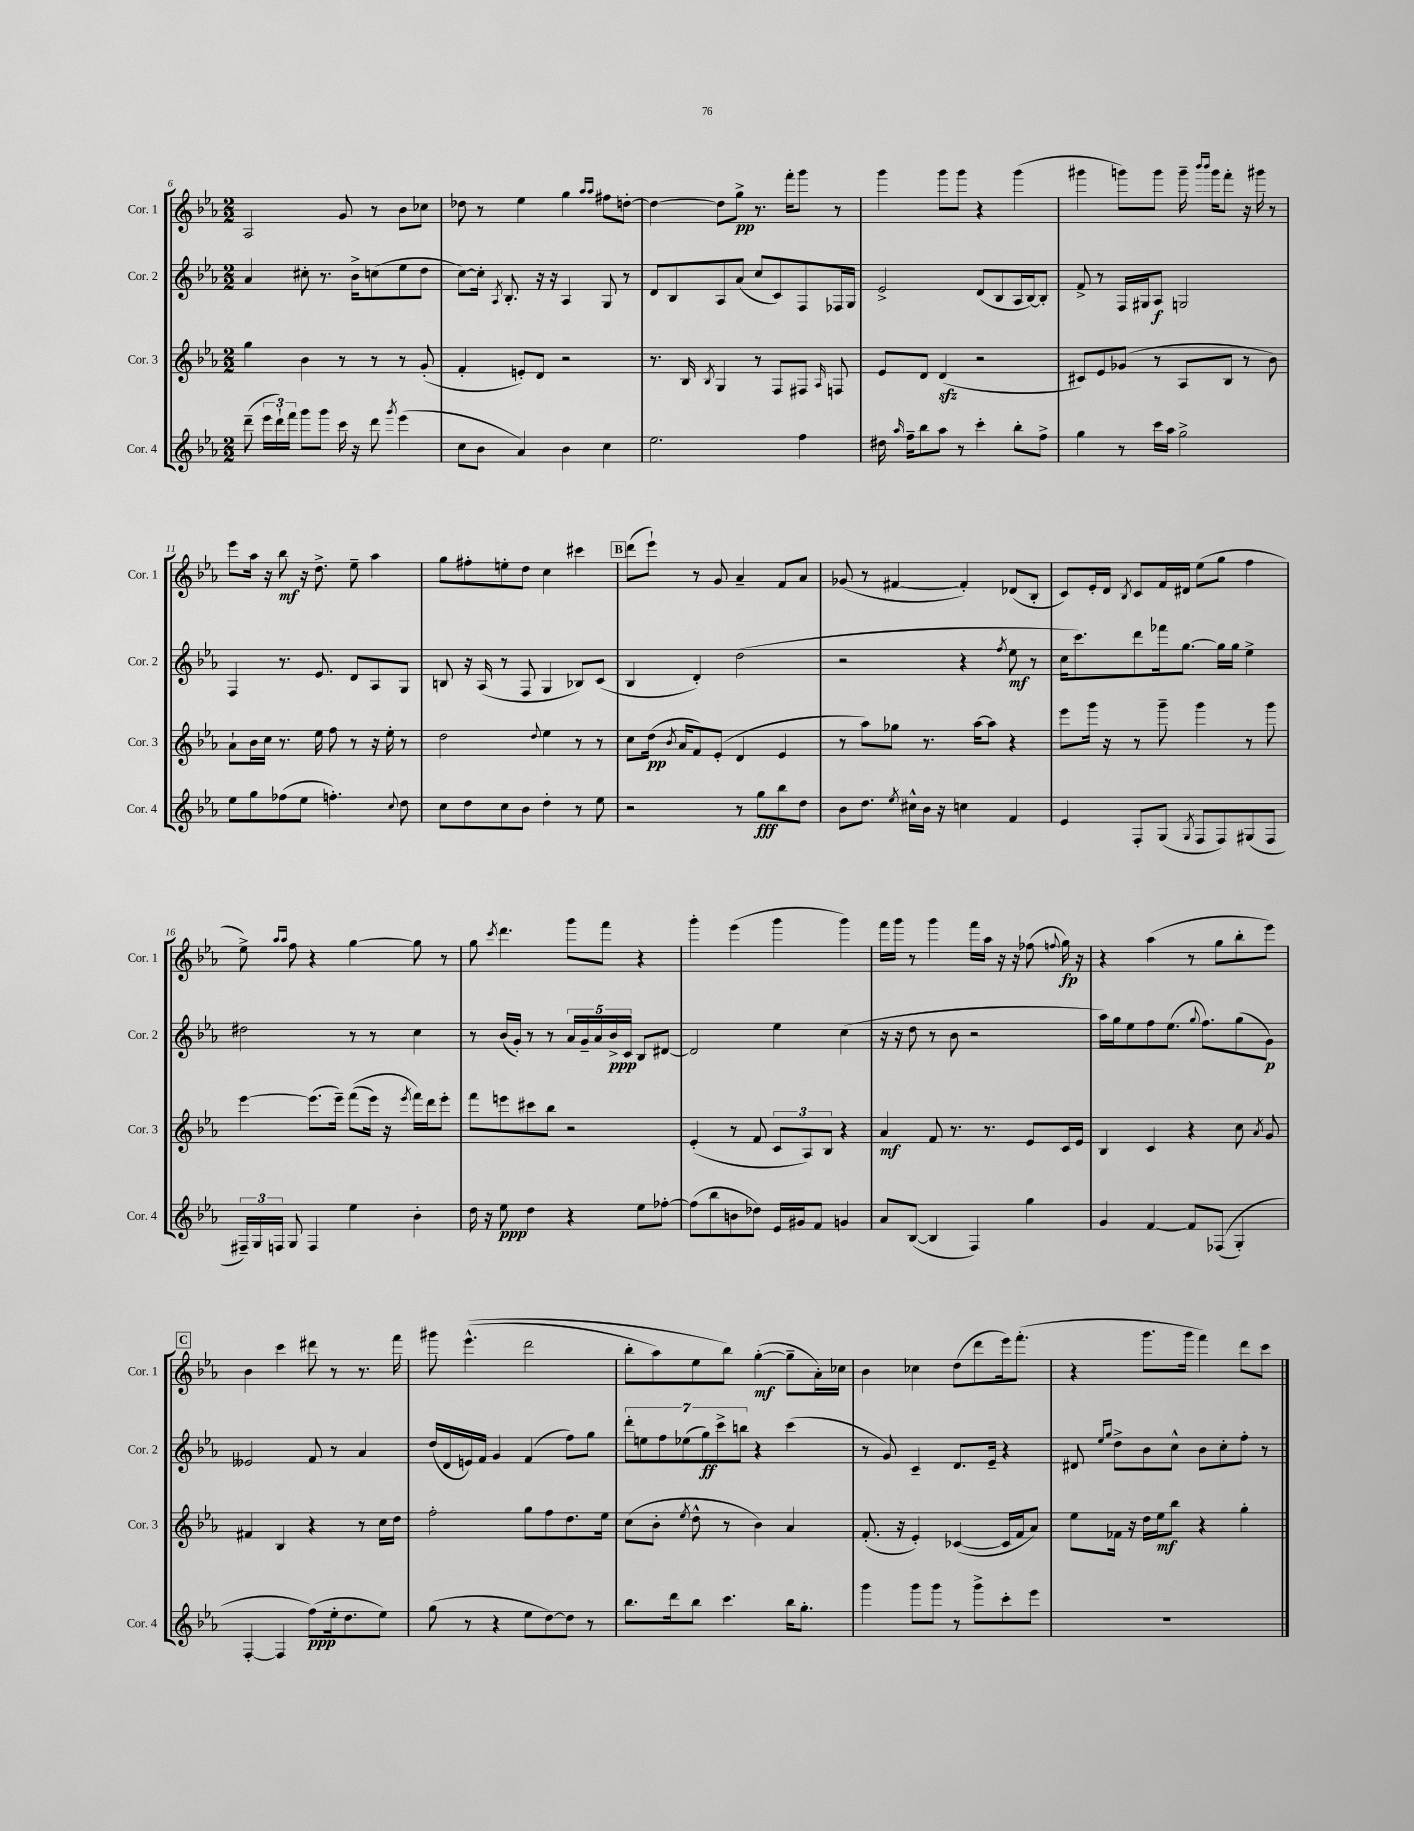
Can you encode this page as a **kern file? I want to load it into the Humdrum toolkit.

**kern	**kern	**kern	**kern
*staff4	*staff3	*staff2	*staff1
*clefG2	*clefG2	*clefG2	*clefG2
*k[b-e-a-]	*k[b-e-a-]	*k[b-e-a-]	*k[b-e-a-]
*M2/2	*M2/2	*M2/2	*M2/2
(8ddd~\	4gg\	4a-/	2A-/
24eee-\LL	.	.	.
24ddd`\)	.	.	.
24fff\JJ	.	.	.
8ggg\L	4b-\	8cc#'\	.
8ggg\J	.	8.r	.
16ccc\	8r	.	8g/
16r	.	16b-^\LK	.
8ddd\	8r	(8cc\	8r
8qggg/	.	.	.
(4eee-\	8r	8ee-\	8b-\L
.	(8g'/	8dd\J	8cc-\J
=	=	=	=
8cc\L	4f'/	[8cc\L)	8dd-\
8b-\J	.	16cc'\]Jk	8r
.	.	8qA-/	.
.	.	8.B-'/	.
4a-/)	8e'/L)	.	4ee-\
.	8d/J	16r	.
.	.	16r	.
4b-\	2r	4A-/	4gg\
.	.	.	16qqaa-/LL
.	.	.	16qqaa-/JJ
4cc\	.	8G/	8ff#\L
.	.	8r	[8dd'\J
=	=	=	=
2.ee-\	8.r	8d/L	4dd\_
.	.	8B-/	.
.	16B-/	.	.
.	8qB-/	.	.
.	4G/	8A-/	8dd\]L
.	.	(8a-/J	8gg^\J
.	8r	8cc/L	8.r
.	8F/L	8c/)	.
.	.	.	16fff'\LK
4ff\	8F#/J	8F/	8ggg\J
.	16qqA-/	.	.
.	8F/	16F-/L	8r
.	.	16G/JJ	.
=	=	=	=
16dd#\	8e-/L	2e-^/	4ggg\
16qqaa-/	.	.	.
16ff~\LK	.	.	.
8bb-\	8d/J	.	.
8aa-\J	(4d/	.	8ggg\L
8r	.	.	8ggg\J
4ccc'\	2r	(8d/L	4r
.	.	8B-/	.
8bb-'\L	.	16A-/L	(4ggg\
.	.	[16B-/J)	.
8ff^\J	.	8B-'/]J	.
=	=	=	=
4gg\	8c#/L)	8f^/	4ggg#\
.	8e-/	8r	.
8r	(8g-/J	16F/LL	8ggg\L)
.	.	16G#/J	.
16ccc\LL	8r	8A-/J	8ggg\J
16aa-\JJ	.	.	.
2gg^\	8A-/L	2G/	16ggg~\
.	.	.	16qqbbb-/LL
.	.	.	16qqbbb-/JJ
.	.	.	16ggg\LK
.	8B-/J	.	8fff'\J
.	8r	.	16r
.	.	.	16ggg#\
.	8b-\)	.	8r
=	=	=	=
8ee-\L	8a-`\L	4F/	8eee-\L
8gg\	16b-\L	.	16aa-\Jk
.	16cc\JJ	.	16r
(8ff-\	8.r	8.r	8bb-\
8ee-\J	.	.	16r
.	16ee-\	8.e-/	8.dd^\
4.ff'\)	8ff\	.	.
.	8r	8d/L	8ee-~\
.	16r	8A-/	4aa-\
.	16ee-'\	.	.
8qqcc/	.	.	.
8dd\	8r	8G/J	.
=	=	=	=
8cc\L	2dd\	8B/	8gg\L
8dd\	.	16r	8ff#'\
.	.	(16A-/	.
8cc\	.	8r	8ee'\
8b-\J	.	8F/	8dd\J
.	8qqdd/	.	.
4dd'\	4ee-\	4G/	4cc\
8r	8r	8B-/L)	4ccc#\
8ee-\	8r	(8c/J	.
=	=	=	=
2r	8cc\L	4B-/	(8ddd\L
.	(16dd\Jk	.	8eee-`\J)
.	8qb-/	.	.
.	16a-/LK	.	.
.	8f/)	4d'/)	8r
.	(8e-'/J	.	8g/
8r	4d/	(2dd\	4a-~/
8gg\L	.	.	.
8bb-\	4e-/	.	8f/L
8dd\J	.	.	8a-/J
=	=	=	=
8b-\L	8r	2r	(8g-/
8.dd\J	8aa-\L)	.	8r
.	8gg-\J	.	[4f#/
8qee-/	.	.	.
16cc#^^\LL	.	.	.
16b-\JJ	8.r	.	.
16r	.	.	.
4cc\	.	4r	4f#'/])
.	[16aa-\LK	.	.
.	8aa-\]J	.	.
.	.	8qff/	.
4f/	4r	8ee-\	(8d-/L
.	.	8r	8B-'/J
=	=	=	=
4e-/	8eee-\L	16cc\LK	8c/L)
.	.	8.ccc\)	.
.	16ggg\Jk	.	16e-'/L
.	16r	.	16d/JJ
.	.	.	8qB-/
8F'/L	8r	8ddd\	8c/L
(8G/J	8ggg~\	16fff-\k	16f/L
.	.	[8.gg\J	16d#/JJ
8qG/	.	.	.
8F/L	4ggg\	.	(8ee-\L
8F/)	.	16gg\]LL	8gg\J
.	.	16gg\JJ	.
(8G#/	8r	4ee-^\	4ff\
8F/J	8ggg\	.	.
=	=	=	=
24F#~/LL)	[4eee-\	2dd#\	8ee-^\)
24G/	.	.	.
24F/JJ	.	.	.
.	.	.	16qqaa-/LL
.	.	.	16qqaa-/JJ
8G/	.	.	8ff\
4F/	(8.eee-\]L	.	4r
.	16eee-~\Jk)	.	.
4ee-\	&((8fff\L	8r	[4gg\
.	16eee-\Jk)	8r	.
.	16r	.	.
.	8qeee-/	.	.
4b-'\	16fff\LL&)	4cc\	8gg\]
.	16ddd\J	.	.
.	8eee-'\J	.	8r
=	=	=	=
16dd\	8fff\L	8r	8gg\
16r	.	.	.
.	.	.	8qccc/
8ee-\	8eee\	(16b-/LL	4.ddd\
.	.	16g'/JJ)	.
4dd\	8ccc#\	8r	.
.	8bb-\J	8r	.
4r	2r	20a-/LL	8ggg\L
.	.	20g~/	.
.	.	20a-/	.
.	.	.	8fff\J
.	.	20b-^/	.
.	.	20c/JJ	.
8ee-\L	.	8B-/L	4r
[8ff-'\J	.	[8d#/J	.
=	=	=	=
(8ff-\]L	(4e-'/	2d#/]	4ggg'\
8bb-\	.	.	.
8b\	8r	.	(4eee-\
8dd-\J)	8f/	.	.
16e-/LL	12c/L	4ee-\	4ggg\
16g#/J	.	.	.
.	12A-/)	.	.
8f/J	.	.	.
.	12B-/J	.	.
4g/	4r	(4cc\	4ggg\)
=	=	=	=
8a-/L	4a-/	16r	16fff\LL
.	.	16r	16ggg\JJ
([8B-/J	.	8dd\	8r
4B-/]	8f/	8r	4ggg\
.	8.r	8b-\	.
4F/)	.	2r	16fff\LL
.	8.r	.	16aa-\JJ
.	.	.	16r
.	.	.	16r
4gg\	8e-/L	.	(8ff-\
.	.	.	8qqff/
.	16c/L	.	16gg\)
.	16e-/JJ	.	16r
=	=	=	=
4g/	4B-/	16aa-\LL)	4r
.	.	16gg\J	.
.	.	8ee-\	.
[4f/	4c/	8ff\	(4aa-\
.	.	(8.ee-\J	.
8f/]L	4r	.	8r
.	.	8qqgg/	.
.	.	8.ff\L)	.
&((8F-/J	.	.	8gg\L
4G'/)	8cc\	(8gg\	8bb-'\
.	8qa-/	.	.
.	8g/	8g\J)	8eee-\J)
=	=	=	=
[4F'/	4f#/	2e--/	4b-\
4F/]	4B-/	.	4ccc\
(8ff\L&)	4r	8f/	8ddd#\
16ee-'\k	.	8r	8r
8.dd\	.	.	.
.	8r	4a-/	8.r
8ee-\J)	16cc\LL	.	.
.	16dd\JJ	.	16fff\
=	=	=	=
(8gg\	2ff'\	(16dd/LL	8ggg#\
.	.	16d/	.
8r	.	16e/)	&((4.eee-^^\
.	.	16f/JJ	.
4r	.	4g/	.
8ee-\L	8gg\L	(4f/	2ddd\
[8dd\)	8ff\	.	.
8dd\]J	8.dd\	8ff\L)	.
8r	.	8gg\J	.
.	16ee-\Jk	.	.
=	=	=	=
8.bb-\L	(8cc\L	14ddd'\L	8bb-'\L
.	.	14ee\	.
.	8b-'\J	.	8aa-\)
.	.	14ff\	.
16ddd\k	.	.	.
.	.	(14ee-\	.
.	8qee-/	.	.
8bb-\J	8dd^^\	.	8ee-\
.	.	14gg\)	.
.	.	14ccc^\	.
4.ccc\	8r	.	8bb-\J&)
.	.	14bb\J	.
.	4b-\)	4r	([4gg'\
16bb-\LK	4a-/	(4ccc\	8gg~\]L
8.gg'\J	.	.	.
.	.	.	16a-'\L)
.	.	.	16cc-\JJ
=	=	=	=
4ggg\	(8.f'/	8r	4b-\
.	.	8g/)	.
.	16r	.	.
8ggg\L	4e-'/)	4c~/	4cc-\
8ggg\J	.	.	.
8r	([4c-/	8.d/L	(8dd\L
8ggg^\L	.	.	8ddd\
.	.	16e-~/Jk	.
8ccc'\	16c-/]LL	4r	16eee-\k)
.	16f/J	.	(8.fff'\J
8eee-\J	8a-/J)	.	.
=	=	=	=
1r	8ee-\L	8d#/	4r
.	.	16qqee-/LL	.
.	.	16qqgg/JJ	.
.	16f-\Jk	8dd^\L	.
.	16r	.	.
.	16dd\LL	8b-\	8.ggg\L
.	16ee-\J	.	.
.	8bb-\J	8cc^^\J	.
.	.	.	16ggg\Jk
.	4r	8b-\L	4fff\)
.	.	8cc'\	.
.	4gg'\	8ff'\J	8ddd\L
.	.	8r	8ccc\J
==	==	==	==
*-	*-	*-	*-
